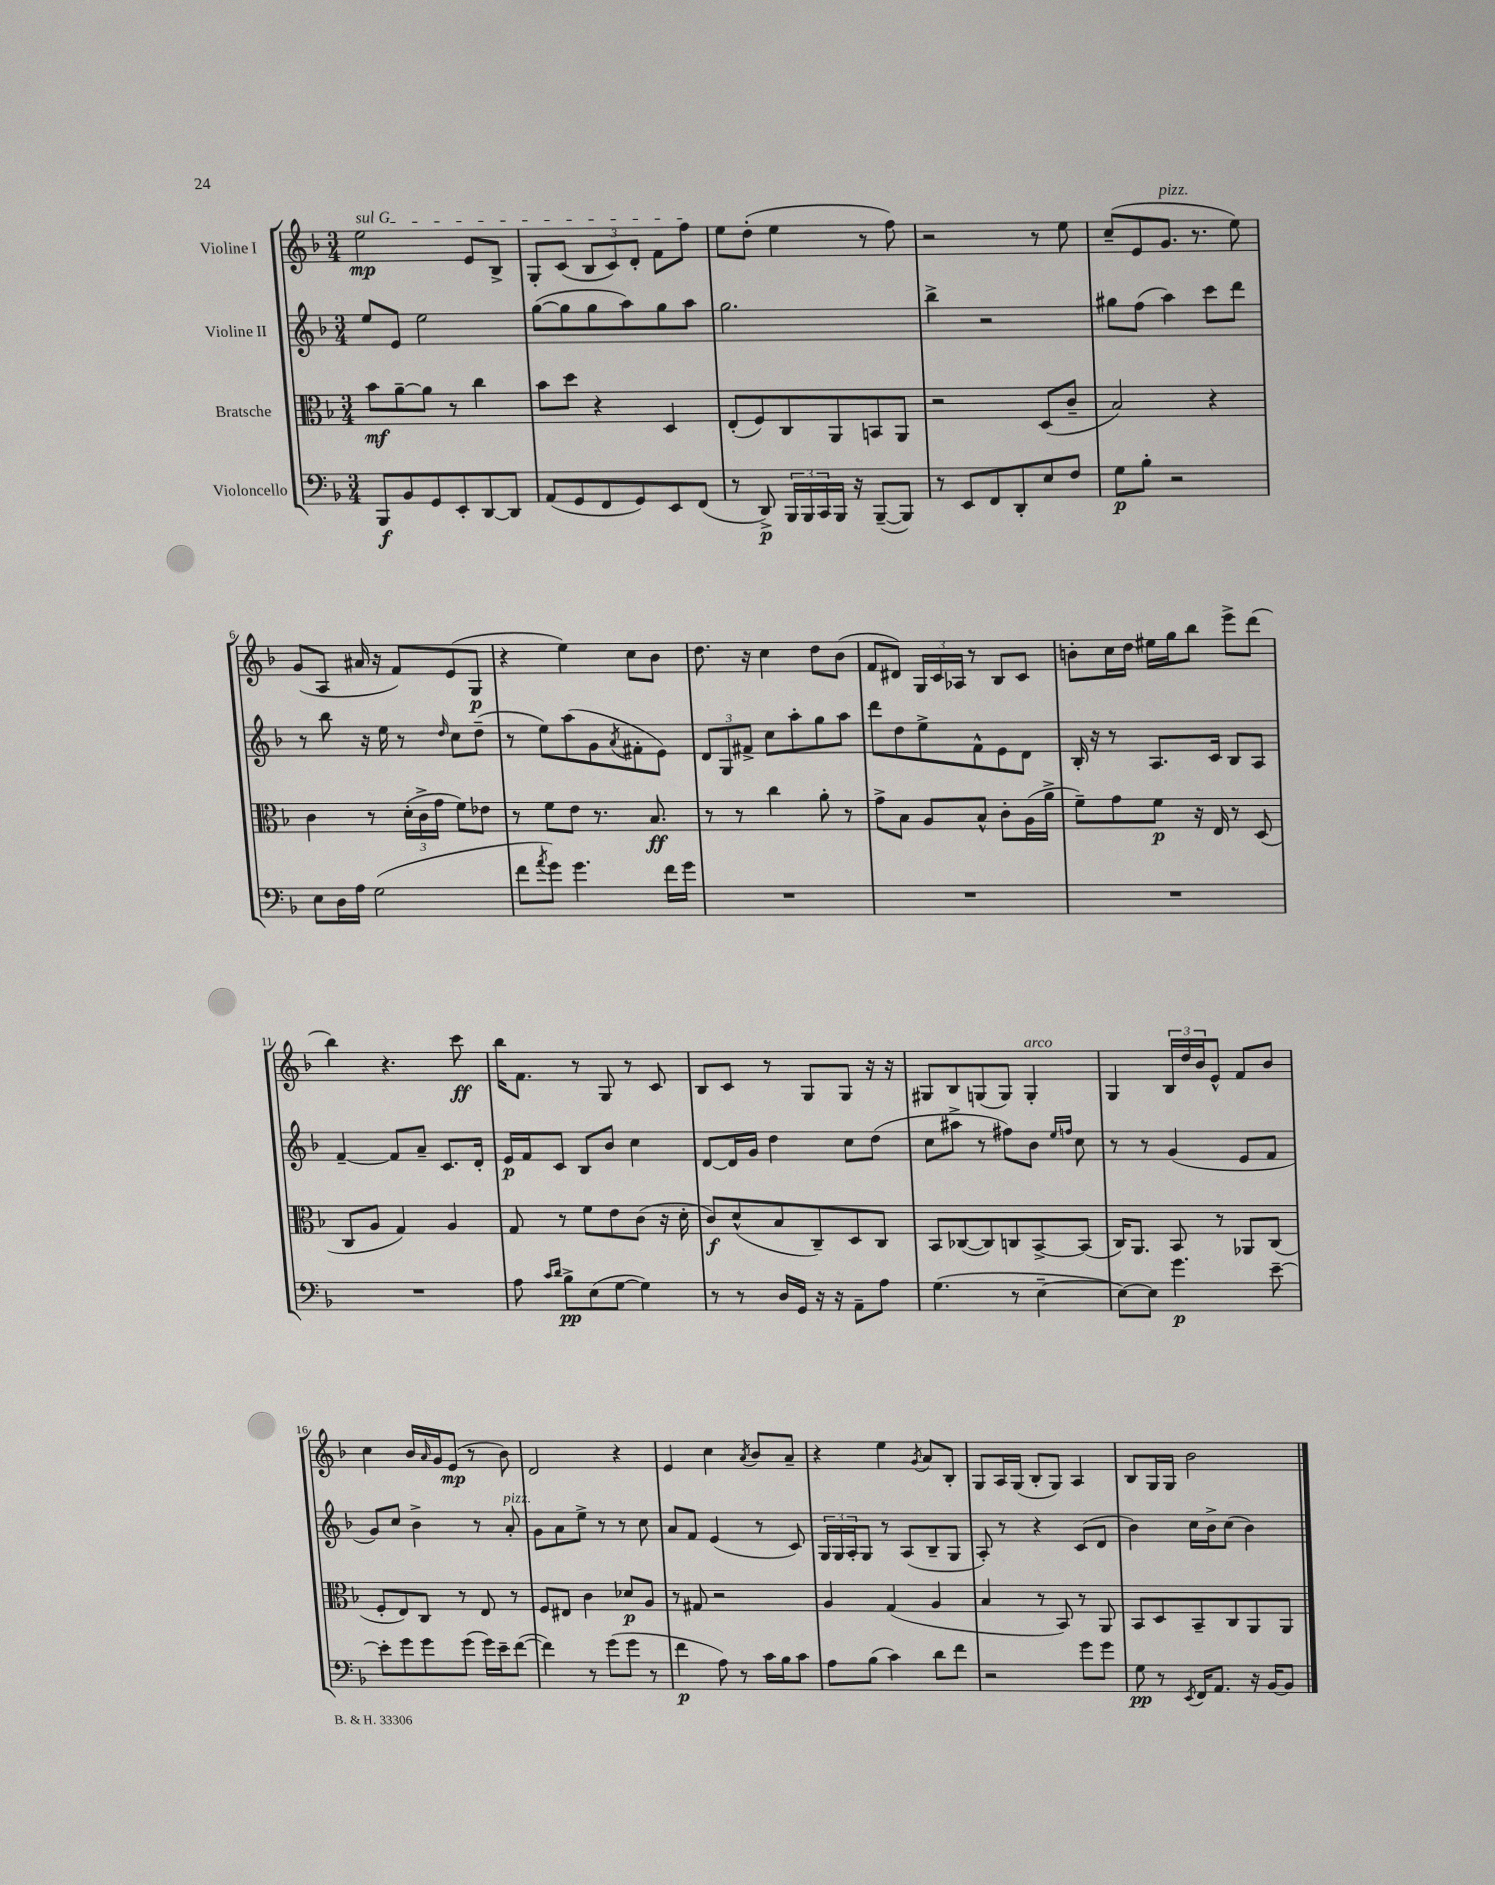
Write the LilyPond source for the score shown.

<<
\new StaffGroup <<
\new Staff = "s0" \with { instrumentName = "Violine I" } {
    \clef treble \key f \major \numericTimeSignature \time 3/4
    \once \override TextSpanner.bound-details.left.text = \markup { \italic "sul G" } e''2\mp\startTextSpan e'8 bes8-> |
    g8-. c'8( \tuplet 3/2 { bes8 c'8) d'8-. } f'8 f''8\stopTextSpan |
    e''8 d''8-.( e''4 r8 f''8) |
    r2 r8 e''8 |
    c''8--( e'8 g'8.^\markup { \italic "pizz." } r8. e''8) |
    g'8( a8 ais'16 r16 f'8) e'8( g8\p |
    r4 e''4) c''8 bes'8 |
    d''8. r16 c''4 d''8 bes'8( |
    f'8 dis'8) \tuplet 3/2 { g16 c'16 aes16 } r8 bes8 c'8 |
    b'8-. c''16 d''16 eis''16 g''16 bes''8 e'''8-> d'''8( |
    bes''4) r4. c'''8\ff |
    bes''16 f'8. r8 g8 r8 c'8 |
    bes8 c'8 r8 g8 g8 r16 r16 |
    gis8 bes8 g8( g8) g4-.^\markup { \italic "arco" } |
    g4 \tuplet 3/2 { bes16 d''16 bes'16 } e'8-^ f'8 bes'8 |
    c''4 bes'16 \grace { a'16 } g'16 e'8\mp( r8 bes'8) |
    d'2 r4 |
    e'4 c''4 \acciaccatura { a'8 } bes'8 a'8-- |
    r4 e''4 \acciaccatura { g'8 } a'8 bes8-. |
    g8 a16 g16( bes8-. g8) a4 |
    bes8 g16 g16 bes'2 \bar "|." |
}
\new Staff = "s1" \with { instrumentName = "Violine II" } {
    \clef treble \key f \major \numericTimeSignature \time 3/4
    e''8 e'8 e''2 |
    g''8~( g''8 g''8 a''8) g''8 a''8 |
    g''2. |
    bes''4-> r2 |
    gis''8 f''8( a''4) c'''8 d'''8 |
    r8 bes''8 r16 e''16 r8 \grace { d''16 } c''8 d''8--( |
    r8 e''8) a''8( g'8 \acciaccatura { a'8 } fis'8-. e'8) |
    \tuplet 3/2 { d'8 g8 fis'8-> } c''8 a''8-. g''8 a''8 |
    d'''8 d''8 e''8-> f'8-^ e'8 d'8 |
    bes16-. r16 r8 a8. c'16 bes8 a8 |
    f'4~-- f'8 a'8-- c'8. d'16-. |
    e'16\p f'16 c'8 bes8 bes'8 c''4 |
    d'8~ d'16 g'16 d''4 c''8 d''8( |
    c''8 ais''8-> r8 fis''8) bes'8 \grace { e''16 f''16 } c''8 |
    r8 r8 g'4( e'8 f'8 |
    g'8) c''8 bes'4-> r8 a'8-.^\markup { \italic "pizz." } |
    g'8 a'8 e''8-> r8 r8 c''8 |
    a'8 f'8 e'4( r8 c'8) |
    \tuplet 3/2 { g16 g16 a16-. } g8 r8 a8( bes8-- g8 |
    a8-.) r8 r4 c'8( d'8 |
    bes'4) c''16 bes'16-> c''8( bes'4) \bar "|." |
}
\new Staff = "s2" \with { instrumentName = "Bratsche" } {
    \clef alto \key f \major \numericTimeSignature \time 3/4
    bes'8\mf a'8~-- a'8 r8 c''4 |
    bes'8 d''8 r4 d4 |
    e8-.( f8) c8 a,8 b,8 a,8 |
    r2 d8( c'8-- |
    bes2) r4 |
    c'4 r8 \tuplet 3/2 { d'16-.( c'16-> g'16 } f'8) ees'8 |
    r8 f'8 e'8 r8. bes8.\ff |
    r8 r8 c''4 a'8-. r8 |
    g'8-> bes8 a8 bes8-^ c'8-. a16( a'16-> |
    f'8--) g'8 f'8\p r16 e16 r8 d8( |
    c8 a8 g4) a4 |
    g8 r8 f'8 e'8 c'8( r16 d'16-. |
    c'8\f) d'8-^( bes8 c8--) d8 c8 |
    bes,8 ces8~( ces8) c8 bes,8~-> bes,8( |
    c16) a,8. bes,8 r8 aes,8 c8( |
    f8-. e8) c8 r8 e8 r8 |
    f8 eis8 c'4 des'8\p a8 |
    r8 gis8 r2 |
    a4 g4( a4 |
    bes4 r8 bes,8) r8 a,8 |
    bes,8 d8 bes,8-- c8 a,8 a,8 \bar "|." |
}
\new Staff = "s3" \with { instrumentName = "Violoncello" } {
    \clef bass \key f \major \numericTimeSignature \time 3/4
    bes,,8\f bes,8 g,8 e,8-. d,8~ d,8 |
    a,8( g,8 f,8 g,8) e,8 f,8( |
    r8 d,8->\p) \tuplet 3/2 { bes,,16 bes,,16 c,16 } bes,,16 r16 bes,,8~--( bes,,8) |
    r8 e,8 f,8 d,8-. e8 f8 |
    g8\p bes8-. r2 |
    e8 d16 a16 g2( |
    f'8 \acciaccatura { a'8 } g'8) g'4. f'16 g'16 |
    R2. |
    R2. |
    R2. |
    R2. |
    a8 \grace { c'16 d'16 } bes8->\pp e8( g8~ g4) |
    r8 r8 d16 g,16 r16 r16 a,8-- a8 |
    g4.( r8 e4~-- |
    e8~) e8 g'4.\p e'8~-- |
    e'8-. g'8 g'8 g'8( g'16) e'16-- f'8~( |
    f'4) r8 g'8( g'8 r8 |
    f'4\p a8) r8 c'16 bes16 c'8 |
    a8 bes8( c'4) d'8 f'8 |
    r2 g'8 g'8 |
    g8\pp r8 \acciaccatura { e,8 } f,16 a,8. r16 bes,16~ bes,8 \bar "|." |
}
>>
>>
